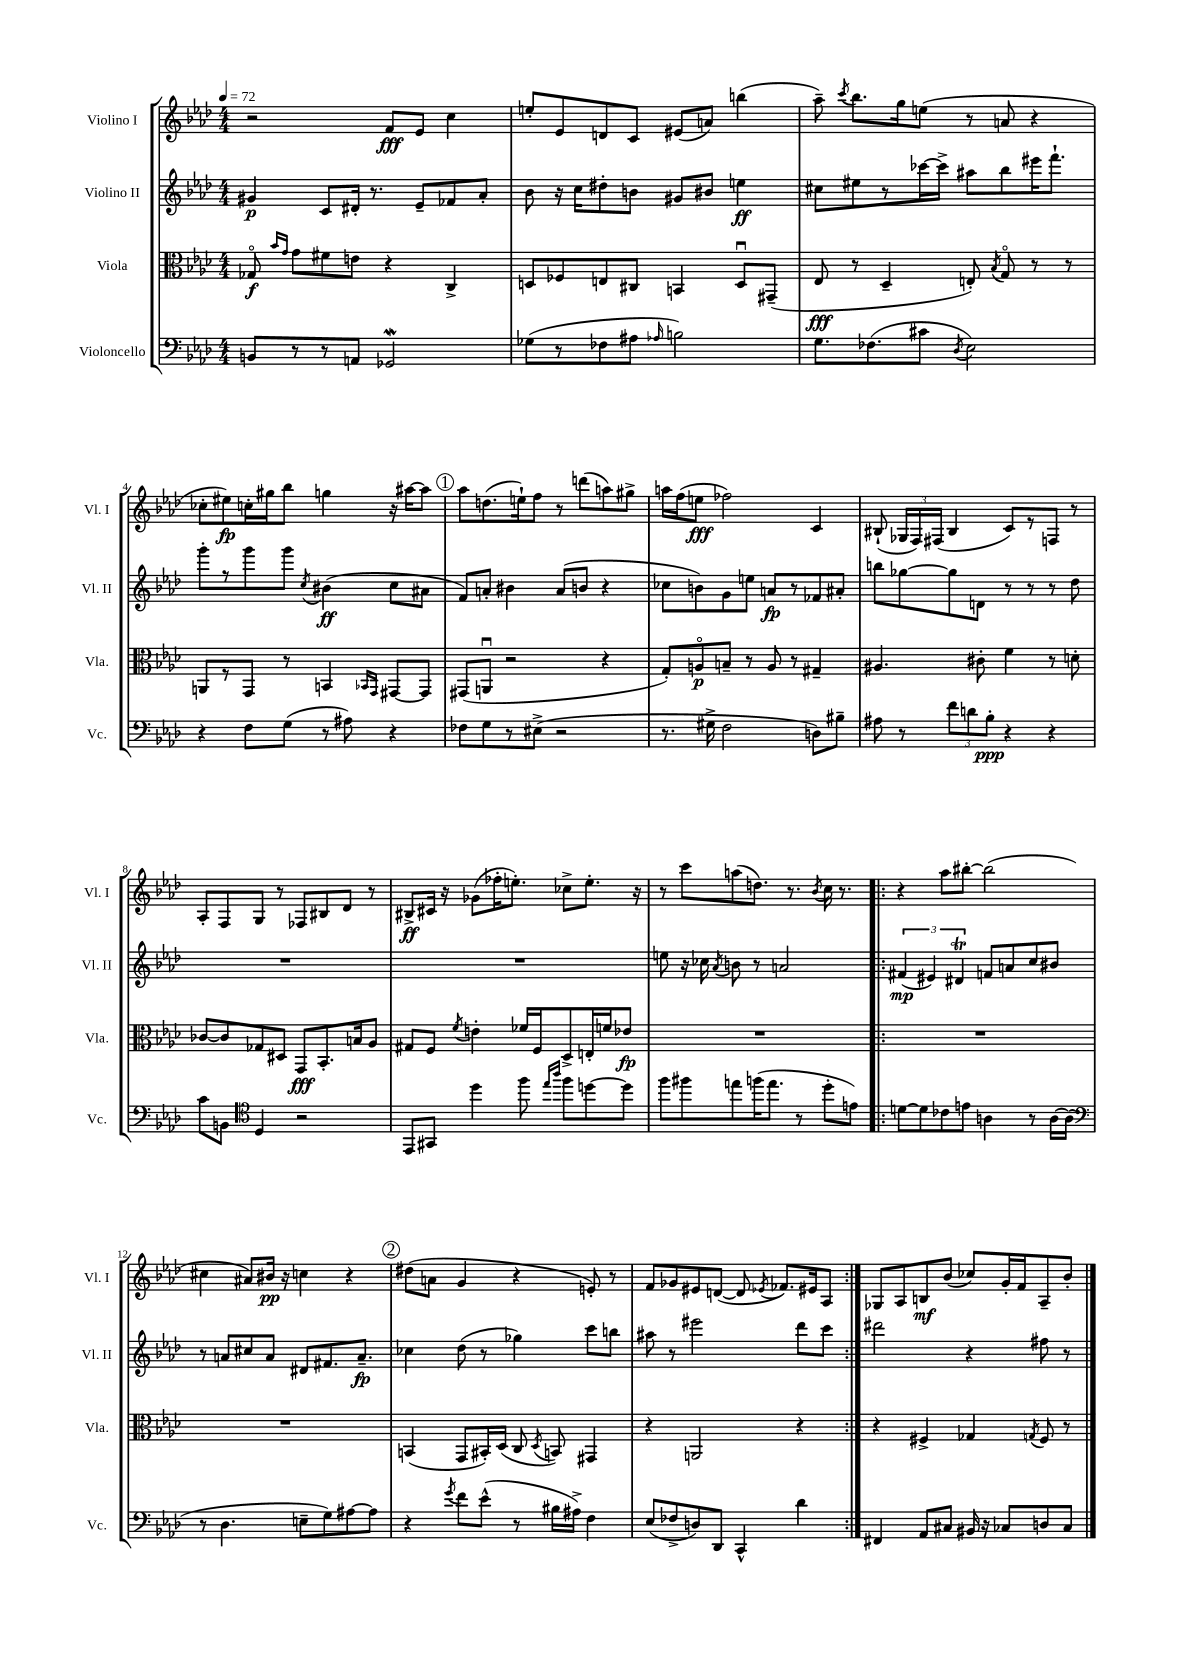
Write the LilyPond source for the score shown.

<<
\new StaffGroup <<
\new Staff = "s0" \with { instrumentName = "Violino I" shortInstrumentName = "Vl. I" } {
    \clef treble \key aes \major \numericTimeSignature \time 4/4 \tempo 4 = 72
    \autoBeamOff r2 f'8[\fff ees'8] c''4 |
    e''8[-. ees'8 d'8 c'8] eis'8[( a'8]) b''4( |
    aes''8--) \acciaccatura { c'''8 } bes''8.[ g''16 e''8]( r8 a'8 r4 |
    ces''8[-. eis''8\fp) c''16-. gis''16 bes''8] g''4 r16 ais''16[~ ais''8] |
    \mark \markup { \circle "1" } aes''8[ d''8.( e''16-!) f''8] r8 d'''8[( a''8) gis''8]-> |
    a''16[ f''16( e''8]\fff fes''2) c'4 |
    bis8-!( \tuplet 3/2 { ges16[ f16) fis16]( } bis4 c'8[) r8 f8] r8 |
    aes8[-. f8 g8] r8 fes8[ bis8 des'8] r8 |
    bis8[->\ff cis'16] r16 ges'8[( fes''16-. e''8.]-.) ces''8[-> e''8.]-. r16 |
    r8 c'''8[ a''8( d''8.]) r8. \acciaccatura { bes'8 } c''16 r8. |
    \repeat volta 2 { r4 aes''8[ bis''8]~-. bis''2( |
    cis''4 ais'8[) bis'16]\pp r16 c''4 r4 |
    \mark \markup { \circle "2" } dis''8[( a'8] g'4 r4 e'8-.) r8 |
    f'8[ ges'8 eis'8 d'8]~( d'8 \acciaccatura { ees'8 } fes'8.[) eis'16 aes8] | }
    ges8[ aes8 b8\mf bes'8]( ces''8[) g'16-. f'16 aes8-- bes'8]-. \bar "|." |
}
\new Staff = "s1" \with { instrumentName = "Violino II" shortInstrumentName = "Vl. II" } {
    \clef treble \key aes \major \numericTimeSignature \time 4/4
    \autoBeamOff gis'4\p c'8[ dis'16]-. r8. ees'8[-- fes'8 aes'8]-. |
    bes'8 r16 c''16[ dis''8-. b'8] gis'8[ bis'8] e''4\ff |
    cis''8[ eis''8 r8 ces'''16~ ces'''16]-> ais''8[ bes''8 eis'''16 f'''8.]-! |
    g'''8[-. r8 g'''8 g'''8] \acciaccatura { c''8 } bis'4\ff( c''8[ ais'8] |
    \mark \markup { \circle "1" } f'8[) a'8]-. bis'4 a'8[( b'8] r4 |
    ces''8[ b'8) g'8 e''8] a'8[\fp r8 fes'8 ais'8]-. |
    b''8[ ges''8~ ges''8 d'8] r8 r8 r8 des''8 |
    R1 |
    R1 |
    e''8 r16 ces''16 \acciaccatura { aes'8 } b'8 r8 a'2 |
    \repeat volta 2 { \tuplet 3/2 { fis'4\mp( eis'4) dis'4\trill } f'8[ a'8 c''8 bis'8] |
    r8 a'8[ cis''8 a'8] dis'8[ fis'8. a'8.]--\fp |
    \mark \markup { \circle "2" } ces''4 des''8( r8 ges''4) c'''8[ b''8] |
    ais''8 r8 eis'''2 des'''8[ c'''8] | }
    dis'''2 r4 fis''8 r8 \bar "|." |
}
\new Staff = "s2" \with { instrumentName = "Viola" shortInstrumentName = "Vla." } {
    \clef alto \key aes \major \numericTimeSignature \time 4/4
    \autoBeamOff ges8\flageolet\f \grace { bes'16[ g'16] } g'8[ fis'8 e'8] r4 c4-> |
    d8[ fes8 e8 cis8] b,4 d8[\downbow gis,8]--( |
    ees8\fff r8 des4-- e8-.) \acciaccatura { bes8 } g8\flageolet r8 r8 |
    a,8[ r8 g,8] r8 b,4 \grace { bes,16[ g,16] } gis,8[~ gis,8] |
    \mark \markup { \circle "1" } gis,8[( a,8]\downbow r2 r4 |
    g8[-.) a8\flageolet\p b8]-- r8 a8 r8 gis4-- |
    ais4. cis'8-. f'4 r8 d'8-. |
    ces'8[~ ces'8 ges8 dis8] g,8[\fff bes,8.-. b16 aes8] |
    gis8[ f8] \acciaccatura { f'8 } e'4-. fes'16[ f16 des8-> e16-. f'16 ees'8]\fp |
    R1 |
    \repeat volta 2 { R1 |
    R1 |
    \mark \markup { \circle "2" } b,4( g,8[ bis,16-.) des16]( c8 \acciaccatura { des8 } b,8) gis,4 |
    r4 a,2 r4 | }
    r4 fis4-> ges4 \acciaccatura { g8 } fis8 r8 \bar "|." |
}
\new Staff = "s3" \with { instrumentName = "Violoncello" shortInstrumentName = "Vc." } {
    \clef bass \key aes \major \numericTimeSignature \time 4/4
    \autoBeamOff b,8[ r8 r8 a,8] ges,2\mordent |
    ges8[( r8 fes8 ais8] \grace { aes16 } b2) |
    g8.[ fes8.( cis'8] \acciaccatura { des8 } ees2) |
    r4 f8[ g8]( r8 ais8) r4 |
    \mark \markup { \circle "1" } fes8[ g8 r8 eis8]->( r2 |
    r8. gis16-> f2 d8[) bis8]-- |
    ais8 r8 \tuplet 3/2 { f'8[ d'8 bes8]-.\ppp } r4 r4 |
    c'8[ b,8] \clef tenor des4 r2 |
    ees,8[ gis,8] des''4 f''8 \grace { ees''16[ aes''16] } f''8[ d''8~ d''8] |
    f''8[ fis''8 e''8 f''16( e''8.] r8 des''8[-. e'8]) |
    \repeat volta 2 { d'8[~ d'8 ces'8 e'8] a4 r8 a16[~ a16]( |
    \clef bass r8 des4. e8[-- g8) ais8~ ais8] |
    \mark \markup { \circle "2" } r4 \acciaccatura { g'8 } f'8[ ees'8]-^( r8 bis16[ ais16]->) f4 |
    ees8[( fes8-> d8) des,8] c,4-^ des'4 | }
    fis,4 aes,8[ cis8] bis,16 r16 ces8[ d8 ces8] \bar "|." |
}
>>
>>
